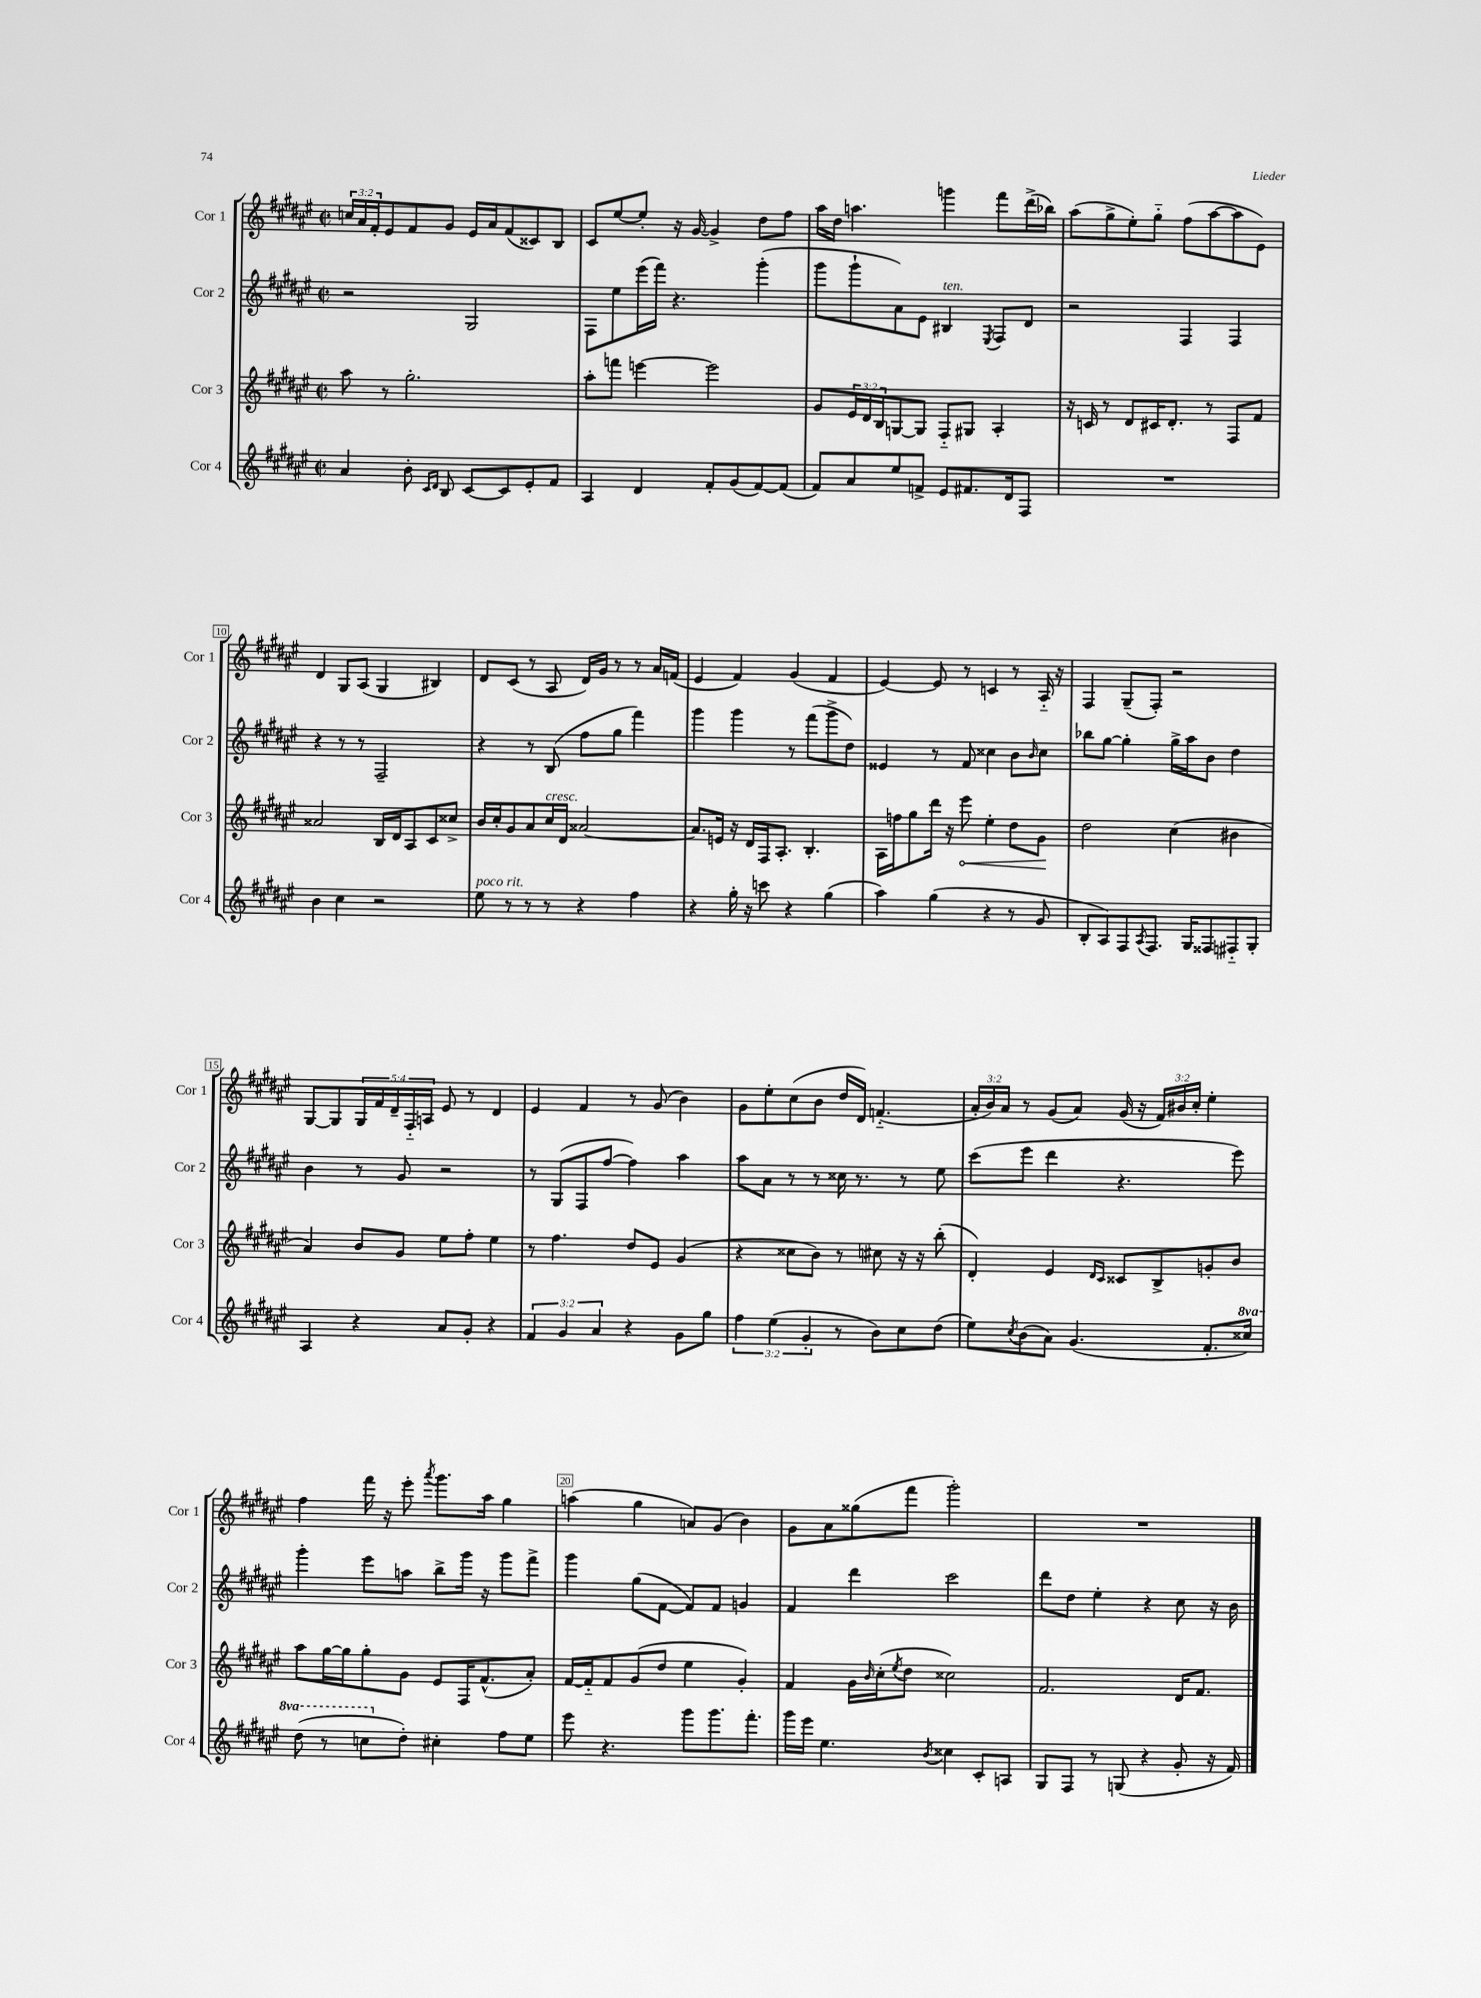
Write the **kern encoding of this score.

**kern	**kern	**kern	**kern
*staff4	*staff3	*staff2	*staff1
*clefG2	*clefG2	*clefG2	*clefG2
*k[f#c#g#d#a#e#]	*k[f#c#g#d#a#e#]	*k[f#c#g#d#a#e#]	*k[f#c#g#d#a#e#]
*M2/2	*M2/2	*M2/2	*M2/2
*met(c|)	*met(c|)	*met(c|)	*met(c|)
4a#/	8aa#\	2r	24cc/LL
.	.	.	24a#/
.	.	.	24f#'/J
.	8r	.	8e#/
8b'\	2.gg#'\	.	8f#/
16qqc#/LL	.	.	.
16qqd#/JJ	.	.	.
8B/	.	.	8g#/J
[8c#/L	.	2G#/	16e#/LL
.	.	.	16a#/J
8c#/]	.	.	(8f#/
8e#'/	.	.	8c##/)
8f#/J	.	.	8B/J
=	=	=	=
4A#/	8aa#'\L	8F#\L	8c#/L
.	8fff\J	8ee#\	[8ee#/
4d#/	[4eee\	(16eee#\L	8ee#'/]J
.	.	16fff#\JJ)	.
.	.	4.r	16r
.	.	.	[16g#/
8f#'/L	2eee\]	.	4g#^/]
(8g#/	.	.	.
[8f#/)	.	(4ggg#'\	8dd#\L
(8f#/]J	.	.	8ff#\J
=	=	=	=
8f#/L)	8g#/L	8ggg#\L	16aa#\LL
.	.	.	16dd#\JJ
8a#/	24e#/L	8ggg#`\	4.aa\
.	24d#/	.	.
.	24B/J	.	.
8ee#/	[8G/	8a#\)	.
8f^/J	8G/]J	8e#\J	.
8e#/L	8F#'~/L	4B#/	4ggg\
8.f#/	8G#/J	.	.
.	.	8qE#/	.
.	4A#'/	8F#/L	8fff#\L
16d#/k	.	.	.
8F#/J	.	8d#/J	(16ddd#^\L
.	.	.	16bb-\JJ)
=	=	=	=
1r	16r	2r	(8aa#\L
.	16c/	.	.
.	8r	.	8gg#^\
.	8d#/L	.	8ee#'\)
.	16c#/K	.	8gg#'~\J
.	8.d#'/J	.	.
.	.	4F#/	(8ff#\L
.	8r	.	[8aa#\
.	8F#/L	4F#/	8aa#\]
.	8f#/J	.	8e#\J)
=	=	=	=
4b\	2a##/	4r	4d#/
4cc#\	.	8r	8G#/L
.	.	8r	(8A#/J
2r	16B/LL	2F#~/	4G#/
.	16d#/J	.	.
.	8A#/	.	.
.	8c#/	.	4B#/)
.	8cc##^/J	.	.
=	=	=	=
8ee#\	16b/LL	4r	8d#/L
.	16cc#'/J	.	.
8r	8g#/	.	(8c#/J
8r	8a#/	8r	8r
8r	16cc#/L	(8B/	8A#/
.	16d#/JJ	.	.
4r	[2a##/	8ff#\L	16d#/LL)
.	.	.	16g#/JJ
.	.	8gg#\J	8r
4ff#\	.	4fff#\)	8r
.	.	.	16a#/LL
.	.	.	(16f/JJ
=	=	=	=
4r	8.a##/]L	4ggg#\	4e#/
.	16e/Jk	.	.
16gg#'\	16r	4ggg#\	4f#/)
16r	16d#/LL	.	.
8ccc\	16F#/J	.	.
.	8.A#'/J	.	.
4r	.	8r	(4g#/
.	4.B'/	(8fff#\L	.
(4gg#\	.	8ggg#^\	4f#/
.	.	8dd#\J)	.
=	=	=	=
4aa#\)	16A#\LL	4e##/	[4e#/)
.	16ff\J	.	.
.	8gg#\	.	.
(4gg#\	16ddd#\Jk	8r	8e#/]
.	16r	.	.
.	8eee#\	8f#/	8r
4r	4ee#'\	4cc##\	4c/
8r	8dd#\L	8b\L	8r
.	.	16qqb/	.
8g#/	8g#\J	8cc##\J	16A#'~/
.	.	.	16r
=	=	=	=
8B'/L	2dd#\	8bb-\L	4F#/
8A#/)	.	[8gg#\J	.
8F#/	.	4gg#'\]	(8G#~/L
8qA#/	.	.	.
8.F#/J	.	.	8F#'/J)
.	(4cc#\	16gg#^\LL	2r
16G#/LK	.	16aa#\J	.
8F##/	.	8b\J	.
8F#'~/	4b#\	4dd#\	.
8G#'/J	.	.	.
=	=	=	=
4A#/	4a#/)	4b\	[8G#/L
.	.	.	8G#/]
4r	8b/L	8r	20G#/L
.	.	.	20f#/
.	.	.	20d#~/
.	8g#/J	8g#/	.
.	.	.	20F#'~/
.	.	.	20A/JJ
8a#/L	8ee#\L	2r	8e#/
8g#'/J	8ff#'\J	.	8r
4r	4ee#\	.	4d#/
=	=	=	=
6f#/	8r	8r	4e#/
.	4.ff#\	(8G#/L	.
6g#/	.	.	.
.	.	8F#/	4f#/
6a#/	.	.	.
.	.	[8ff#/J	.
4r	8dd#/L	4ff#\])	8r
.	8e#/J	.	(8g#/
8g#\L	(4g#/	4aa#\	4b\)
8gg#\J	.	.	.
=	=	=	=
6ff#\	4r	8aa#\L	8g#\L
.	.	8a#\J	8ee#'\
(6ee#\	.	.	.
.	8cc##\L	8r	(8cc#\
6g#'/	.	.	.
.	8b\J)	8r	8b\J
8r	8r	16cc##\	16dd#/LL
.	.	8.r	16d#/JJ)
8b\L)	8cc#\	.	(4.f'~/
8cc#\	16r	8r	.
.	16r	.	.
(8dd#\J	(8bb'\	8ee#\	.
=	=	=	=
8ee#\L)	4d#'/)	(8ccc#\L	24a#'/LL
.	.	.	24b/)
.	.	.	24a#/JJ
8qcc#/	.	.	.
(8b\	.	8eee#\J	8r
8a#\J)	4e#/	4ddd#\	(8g#/L
(4.g#/	.	.	8a#/J)
.	16qqd#/LL	.	.
.	16qqc#/JJ	.	.
.	8c##/L	4.r	(16g#/
.	.	.	16r
.	8B^/	.	24f#/LL)
.	.	.	24b#/
.	.	.	24cc#'/JJ
8.f#'/L	8g'/	.	4ee#'\
.	8b/J	8eee#\)	.
16ccc##/Jk)	.	.	.
=	=	=	=
(8ddd#\	8aa#\L	4ggg#'\	4ff#\
8r	[16gg#\L	.	.
.	16gg#\]J	.	.
8ccc\L	8gg#'\	8eee#\L	16fff#\
.	.	.	16r
8dd#'\J)	8g#\J	8aa\J	8eee#'\
.	.	.	8qaaa#/
4cc#'\	8e#/L	8bb^\L	8.ggg#\L
.	16F#/K	16ggg#\Jk	.
.	(8.f#^^/	16r	16aa#\Jk
8ff#\L	.	8ggg#\L	4gg#\
8ee#\J	8a#'/J)	8fff#^\J	.
=	=	=	=
8eee#\	[16f#/LL	4ggg#\	(4aa\
.	16f#'~/]J	.	.
4.r	8f#/	.	.
.	(8g#/	(8gg#\L	4gg#\
.	8dd#/J	[8f#\J	.
8ggg#\L	4ee#\	8f#/]L)	8a/L)
8.ggg#\	.	8f#/J	(8g#/J
.	4g#'/)	4g/	4b\)
8.fff#'\J	.	.	.
=	=	=	=
16ggg#\LL	4f#/	4f#/	8g#\L
16eee#\JJ	.	.	.
4.ee#\	.	.	8a#\
.	16g#\LL	4ddd#\	(8gg##\
.	16qqb/	.	.
.	(16cc#'\J	.	.
.	8qee#/	.	.
.	8dd#\J	.	8fff#\J
8qb/	.	.	.
4cc##\	2cc##\)	2ccc#\	2ggg#'\)
8c#'/L	.	.	.
8A/J	.	.	.
=	=	=	=
8G#/L	2.f#/	8ddd#\L	1r
8F#/J	.	8dd#\J	.
8r	.	4ee#'\	.
(8G/	.	.	.
4r	.	4r	.
8g#'/	16d#/LK	8cc#\	.
.	8.f#/J	.	.
16r	.	16r	.
16f#/)	.	16b\	.
==	==	==	==
*-	*-	*-	*-
